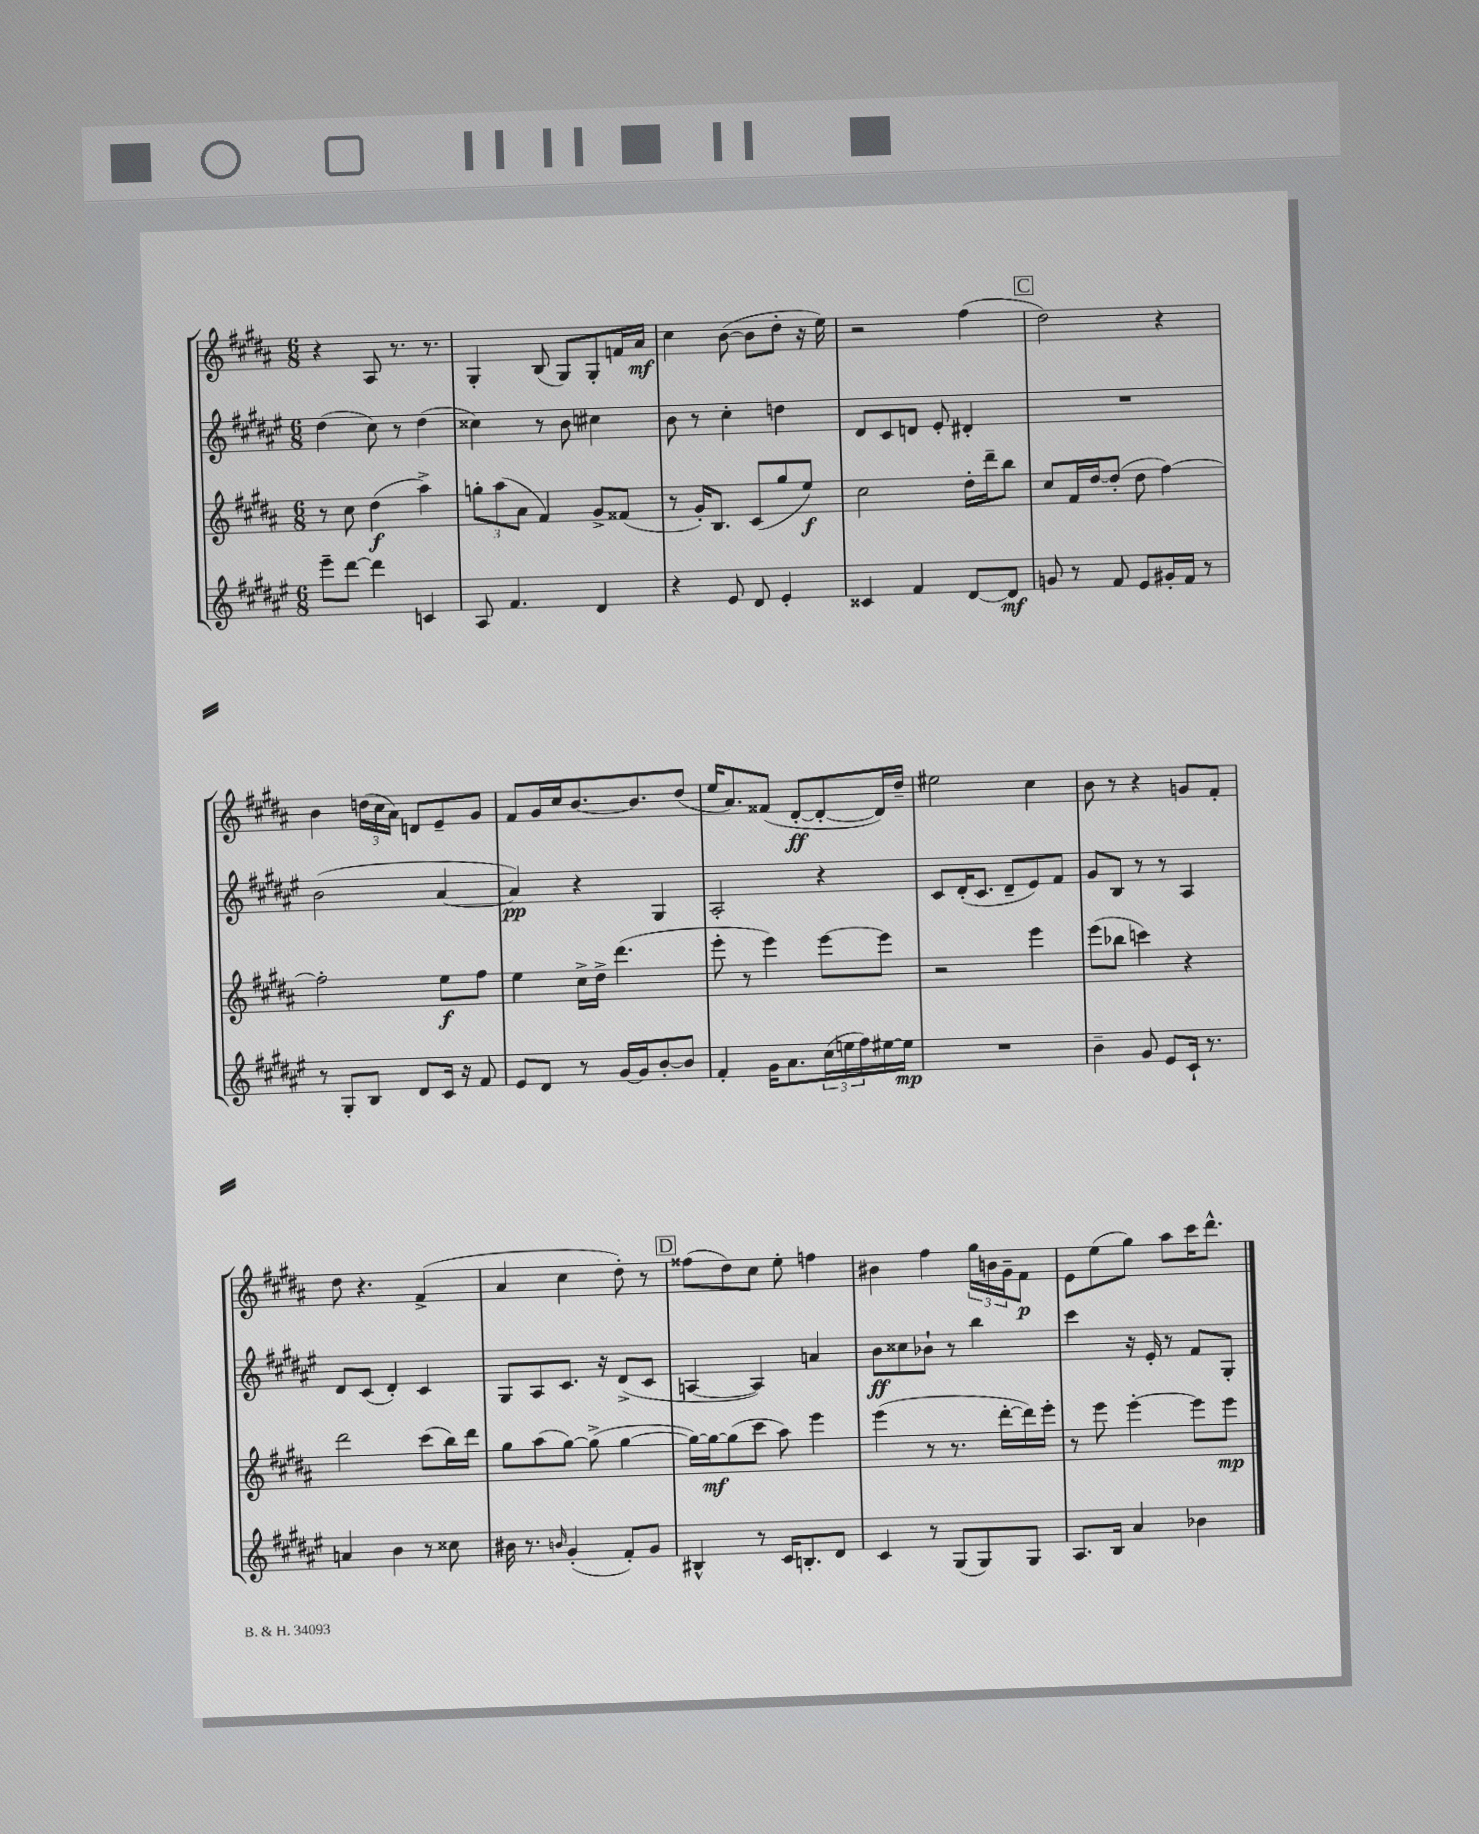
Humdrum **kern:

**kern	**kern	**kern	**kern
*staff4	*staff3	*staff2	*staff1
*clefG2	*clefG2	*clefG2	*clefG2
*k[f#c#g#d#a#e#]	*k[f#c#g#d#a#]	*k[f#c#g#d#a#e#]	*k[f#c#g#d#a#]
*M6/8	*M6/8	*M6/8	*M6/8
8eee#~	8r	(4dd#	4r
[8ddd#	8cc#	.	.
4ddd#]	(4dd#	8cc#)	8A#
.	.	8r	8.r
4c	4aa#^)	(4dd#	.
.	.	.	8.r
=	=	=	=
8A#	12gg'	4cc##)	4G#'
.	(12aa#	.	.
4.f#	.	.	.
.	12a#	.	.
.	4f#)	8r	(8B
.	.	8b	8G#)
4d#	8g#^	4cc#	8G#'
.	(8f##	.	16f
.	.	.	16a#
=	=	=	=
4r	8r	8b	4cc#
.	16g#')	8r	.
.	8.B	.	.
8e#	.	4cc#'	([8b
8d#	(8c#	.	8b]
4e#'	8gg#	4dd	8dd#'
.	8ee)	.	16r
.	.	.	16ee)
=	=	=	=
4c##	2cc#	8d#	2r
.	.	8c#	.
4f#	.	8d	.
.	.	8e#'	.
[8d#	16dd#'	4d#'	(4ff#
.	16ddd#~	.	.
8d#]	8bb	.	.
=	=	=	=
8g	8cc#	2.r	2dd#)
8r	16f#	.	.
.	[16dd#	.	.
8f#	(8dd#']	.	.
8e#	8dd#	.	.
16g#'	[4ff#)	.	4r
16f#	.	.	.
8r	.	.	.
=	=	=	=
8r	2ff#']	(2b	4b
8G#'	.	.	.
8B	.	.	(24dd
.	.	.	24cc#
.	.	.	24a#)
8d#	.	.	8d
16c#	8ee	[4a#	8e~
16r	.	.	.
8f#	8ff#	.	8g#
=	=	=	=
8e#	4ee	4a#])	8f#
8d#	.	.	16g#
.	.	.	16cc#
8r	16cc#^	4r	[8.b
.	16dd#^	.	.
[16g#	(4.ddd#	.	.
16g#]	.	.	8.b]
[8b'	.	4G#	.
8b]	.	.	(8dd#
=	=	=	=
4f#'	8eee'	2A#'	16ee
.	.	.	8.a#)
.	8r	.	.
16g#	4eee)	.	(8f##
8.a#	.	.	.
.	.	.	[8d#'
(24cc#	[8eee	4r	8d#'_
24ee	.	.	.
24ff#)	.	.	.
[16ee#	8eee]	.	16d#])
16ee#]	.	.	16dd#~
=	=	=	=
2.r	2r	8c#	2ee#
.	.	(16d#'	.
.	.	8.c#	.
.	.	8d#~	.
.	4eee	8e#)	4cc#
.	.	8f#	.
=	=	=	=
4b~	(8eee	8g#	8b
.	8bb-	8B	8r
8g#	4ccc)	8r	4r
8e#	.	8r	.
16c#`	4r	4A#	8g
8.r	.	.	.
.	.	.	8f#'
=	=	=	=
4a	2ddd#	8d#	8dd#
.	.	(8c#	4.r
4b	.	4d#')	.
8r	(8ccc#	4c#	(4f#^
8cc##	16bb)	.	.
.	16ddd#	.	.
=	=	=	=
16b#	8gg#	8G#	4a#
8.r	.	.	.
.	(8aa#	8A#	.
16qqb	.	.	.
(4g#'	[8gg#)	8.c#	4cc#
.	(8gg#^]	.	.
.	.	16r	.
8f#')	[4gg#	(8d#^	8dd#')
8g#	.	8c#	8r
=	=	=	=
4B#^^	16gg#_)	[4A	(8ff##
.	16gg#_	.	.
.	(8gg#]	.	8dd#)
8r	8ccc#	4A])	8cc#
16c#	8aa#)	.	8ee'
8.B'	.	.	.
.	4eee	4a	4ff
8d#	.	.	.
=	=	=	=
4c#	(4eee	8b	4b#
.	.	8cc##	.
8r	8r	8b-`	4ff#
(8G#	8.r	8r	.
8G#)	.	4bb	24gg#
.	.	.	24b
.	[16ddd#'	.	.
.	.	.	24g#~
8G#	16ddd#])	.	8f#
.	16eee'	.	.
=	=	=	=
8.A#	8r	4ccc#	8e
.	8eee	.	(8ee
16B	.	.	.
4a#	[4eee'	16r	8gg#)
.	.	16e#'	.
.	.	8r	8aa#
4b-	8eee]	8f#	16ccc#
.	.	.	8.ddd#^^
.	8eee	8G#'	.
==	==	==	==
*-	*-	*-	*-
